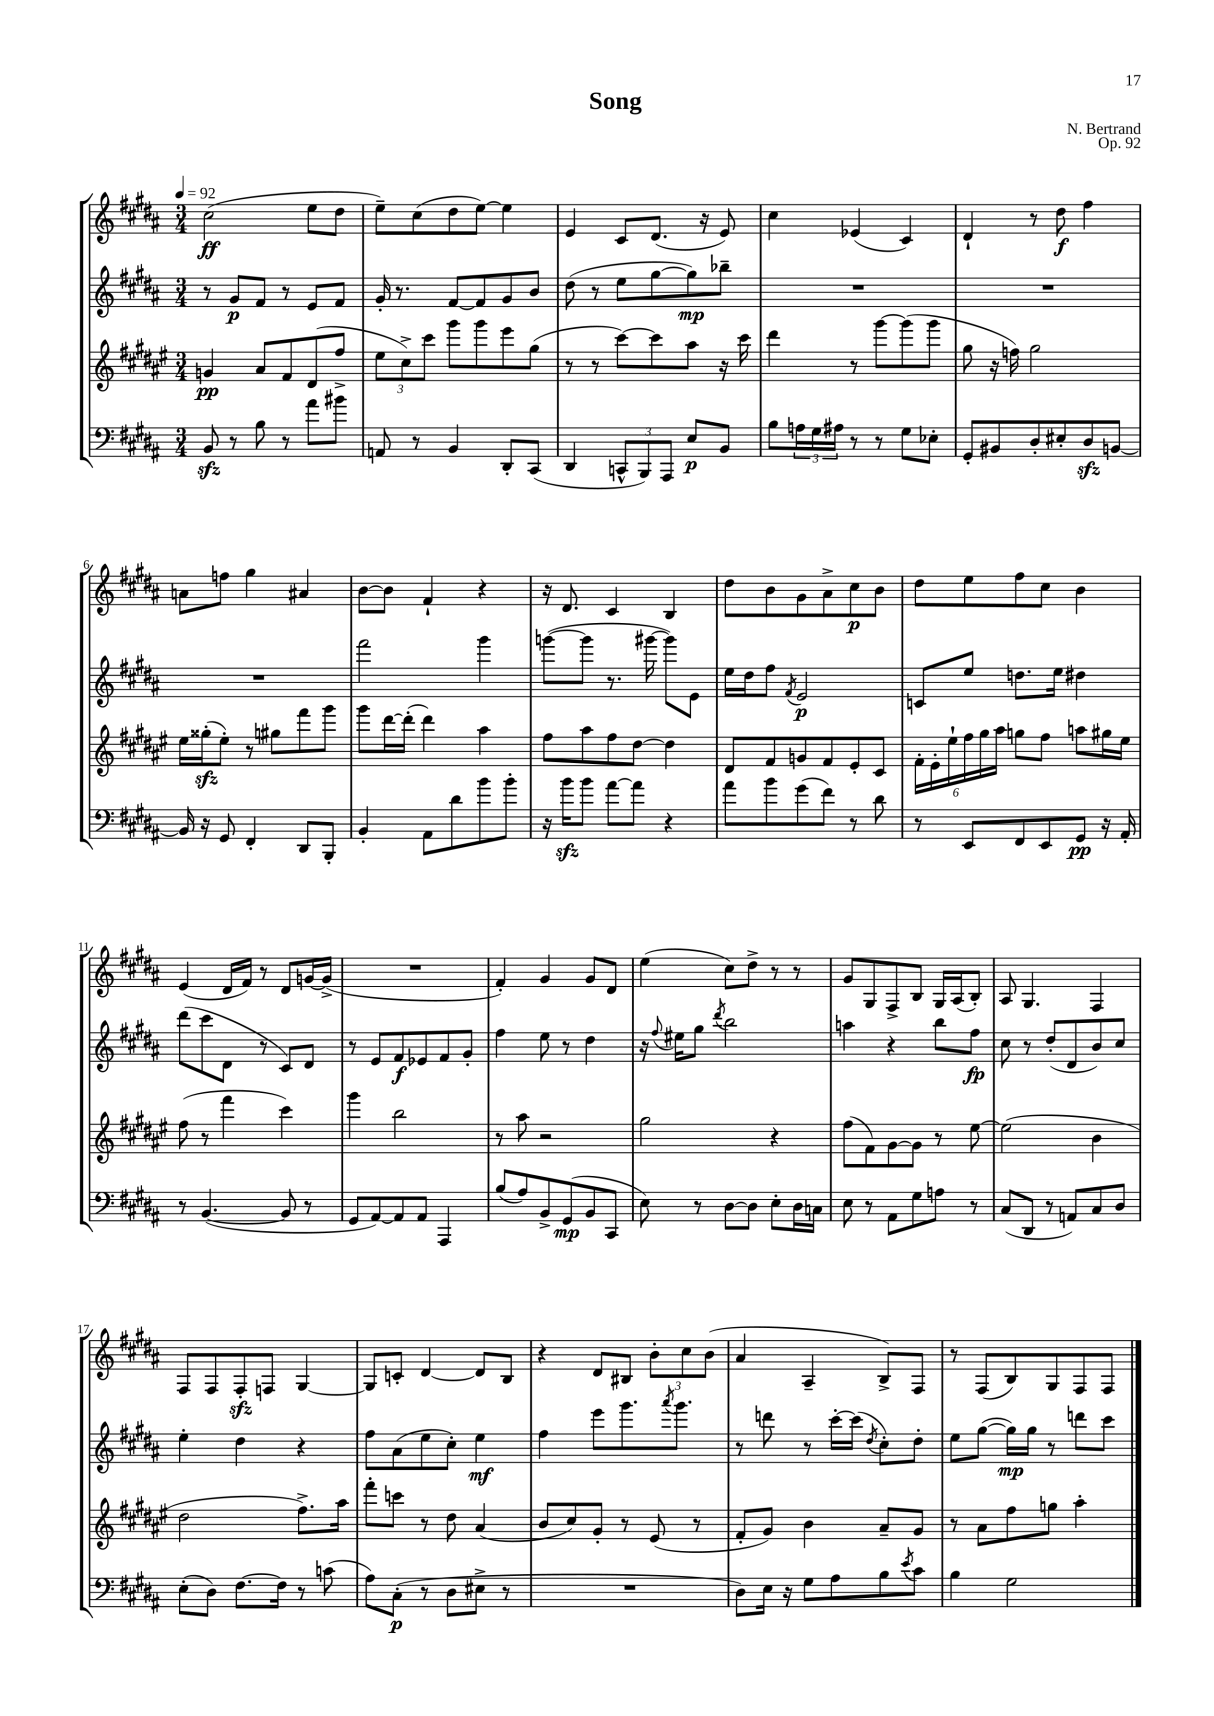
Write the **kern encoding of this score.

**kern	**kern	**kern	**kern
*staff4	*staff3	*staff2	*staff1
*clefF4	*clefG2	*clefG2	*clefG2
*k[f#c#g#d#a#]	*k[f#c#g#d#a#e#]	*k[f#c#g#d#a#]	*k[f#c#g#d#a#]
*M3/4	*M3/4	*M3/4	*M3/4
*MM92	*MM92	*MM92	*MM92
8BB	4g	8r	(2cc#
8r	.	8g#	.
8B	8a#	8f#	.
8r	8f#	8r	.
8a#	(8d#	8e	8ee
8b#	8ff#^	8f#	8dd#
=	=	=	=
8AA	12ee#	16g#'	8ee~)
.	.	8.r	.
.	12cc#^)	.	.
8r	.	.	(8cc#
.	12ccc#	.	.
4BB	8ggg#	[8f#	8dd#
.	8ggg#	8f#]	[8ee)
8DD#'	8eee#	8g#	4ee]
(8CC#	(8gg#	8b	.
=	=	=	=
4DD#	8r	(8dd#	4e
.	8r	8r	.
12CC^^	[8ccc#)	8ee	8c#
12BBB)	.	.	.
.	8ccc#]	[8gg#	(8.d#
12AAA#	.	.	.
8E	8aa#	8gg#])	.
.	.	.	16r
8BB	16r	8bb-~	8e)
.	16ccc#	.	.
=	=	=	=
8B	4ddd#	2.r	4cc#
24A	.	.	.
24G#	.	.	.
24A#	.	.	.
8r	8r	.	(4e-
8r	[8ggg#	.	.
8G#	(8ggg#]	.	4c#)
8E-'	8ggg#	.	.
=	=	=	=
8GG#'	8gg#	2.r	4d#`
8BB#	16r	.	.
.	16ff)	.	.
8D#'	2gg#	.	8r
8E#'	.	.	8dd#
8D#	.	.	4ff#
[8BB	.	.	.
=	=	=	=
16BB]	16ee#	2.r	8a
16r	(16gg##'	.	.
8GG#	8ee#')	.	8ff
4FF#'	8r	.	4gg#
.	8gg#	.	.
8DD#	8fff#	.	4a#
8BBB'	8ggg#	.	.
=	=	=	=
4BB'	8ggg#	2fff#	[8b
.	[16ddd#	.	8b]
.	(16ddd#']	.	.
8AA#	4ddd#)	.	4f#`
8d#	.	.	.
8b	4aa#	4ggg#	4r
8b'	.	.	.
=	=	=	=
16r	8ff#	([8ggg	16r
16b	.	.	8.d#
8b	8aa#	8ggg]	.
[8a#	8ff#	8.r	4c#
8a#]	[8dd#	.	.
.	.	[16ggg#	.
4r	4dd#]	8ggg#])	4B
.	.	8e	.
=	=	=	=
8a#	8d#	16ee	8dd#
.	.	16dd#	.
8b	8f#	8ff#	8b
.	.	8qf#	.
(8g#	8g	2e	8g#
8f#)	8f#	.	8a#^
8r	8e#'	.	8cc#
8d#	8c#	.	8b
=	=	=	=
8r	24f#'	8c	8dd#
.	24e#'	.	.
.	24ee#`	.	.
8EE	24ff#	8ee	8ee
.	24gg#	.	.
.	24aa#	.	.
8FF#	8gg	8.dd	8ff#
8EE	8ff#	.	8cc#
.	.	16ee	.
8GG#	8aa	4dd#	4b
16r	16gg#	.	.
16AA#'	16ee#	.	.
=	=	=	=
8r	(8ff#	(8ddd#	(4e
([4.BB	8r	8ccc#	.
.	4fff#	8d#	16d#
.	.	.	16f#)
.	.	8r	8r
8BB]	4ccc#)	8c#)	8d#
8r	.	8d#	[16g
.	.	.	(16g^]
=	=	=	=
8GG#	4ggg#	8r	2.r
[8AA#)	.	8e	.
8AA#]	2bb	8f#	.
8AA#	.	8e-	.
4AAA#	.	8f#	.
.	.	8g#'	.
=	=	=	=
(8B	8r	4ff#	4f#')
8A#)	8aa#	.	.
8BB^	2r	8ee	4g#
(8GG#	.	8r	.
8BB	.	4dd#	8g#
8CC#	.	.	8d#
=	=	=	=
8E)	2gg#	16r	(4ee
.	.	8qqff#	.
.	.	16ee#	.
8r	.	8gg#	.
.	.	8qddd#	.
[8D#	.	2bb	8cc#)
8D#]	.	.	8dd#^
8E'	4r	.	8r
16D#	.	.	8r
16C	.	.	.
=	=	=	=
8E	(8ff#	4aa	8g#
8r	8f#)	.	8G#
8AA#	[8g#	4r	8F#^
8G#	8g#]	.	8B
8A	8r	8bb	16G#
.	.	.	(16A#
8r	[8ee#	8ff#	8B')
=	=	=	=
(8C#	(2ee#]	8cc#	8A#
8DD#	.	8r	4.G#
8r	.	(8dd#'	.
8AA)	.	8d#	.
8C#	4b	8b)	4F#
8D#	.	8cc#	.
=	=	=	=
(8E'	2dd#	4ee'	8F#
8D#)	.	.	8F#
[8.F#	.	4dd#	8F#'
.	.	.	8F
16F#]	.	.	.
8r	8.ff#^)	4r	[4G#
(8c	.	.	.
.	16aa#	.	.
=	=	=	=
8A#)	8fff#'	8ff#	8G#]
(8C#'	8ccc	(8a#	8c'
8r	8r	8ee	[4d#
8D#	8dd#	8cc#')	.
8E#^	(4a#	4ee	8d#]
8r	.	.	8B
=	=	=	=
2.r	8b	4ff#	4r
.	8cc#)	.	.
.	8g#'	8eee	8d#
.	8r	8.ggg#	8B#
.	(8e#	.	12b'
.	.	8qaaa#	.
.	.	8.ggg#	.
.	.	.	12cc#
.	8r	.	.
.	.	.	(12b
=	=	=	=
8D#)	8f#'	8r	4a#
16E	8g#)	8ddd	.
16r	.	.	.
8G#	4b	8r	4A#~
8A#	.	[16ccc#'	.
.	.	(16ccc#]	.
.	.	8qdd#	.
8B	8a#~	8cc#')	8B^)
8qe	.	.	.
8c#	8g#	8dd#'	8F#
=	=	=	=
4B	8r	8ee	8r
.	8a#	([8gg#	(8F#
2G#	8ff#	16gg#])	8B)
.	.	16gg#	.
.	8gg	8r	8G#
.	4aa#'	8ddd	8F#
.	.	8ccc#	8F#
==	==	==	==
*-	*-	*-	*-
